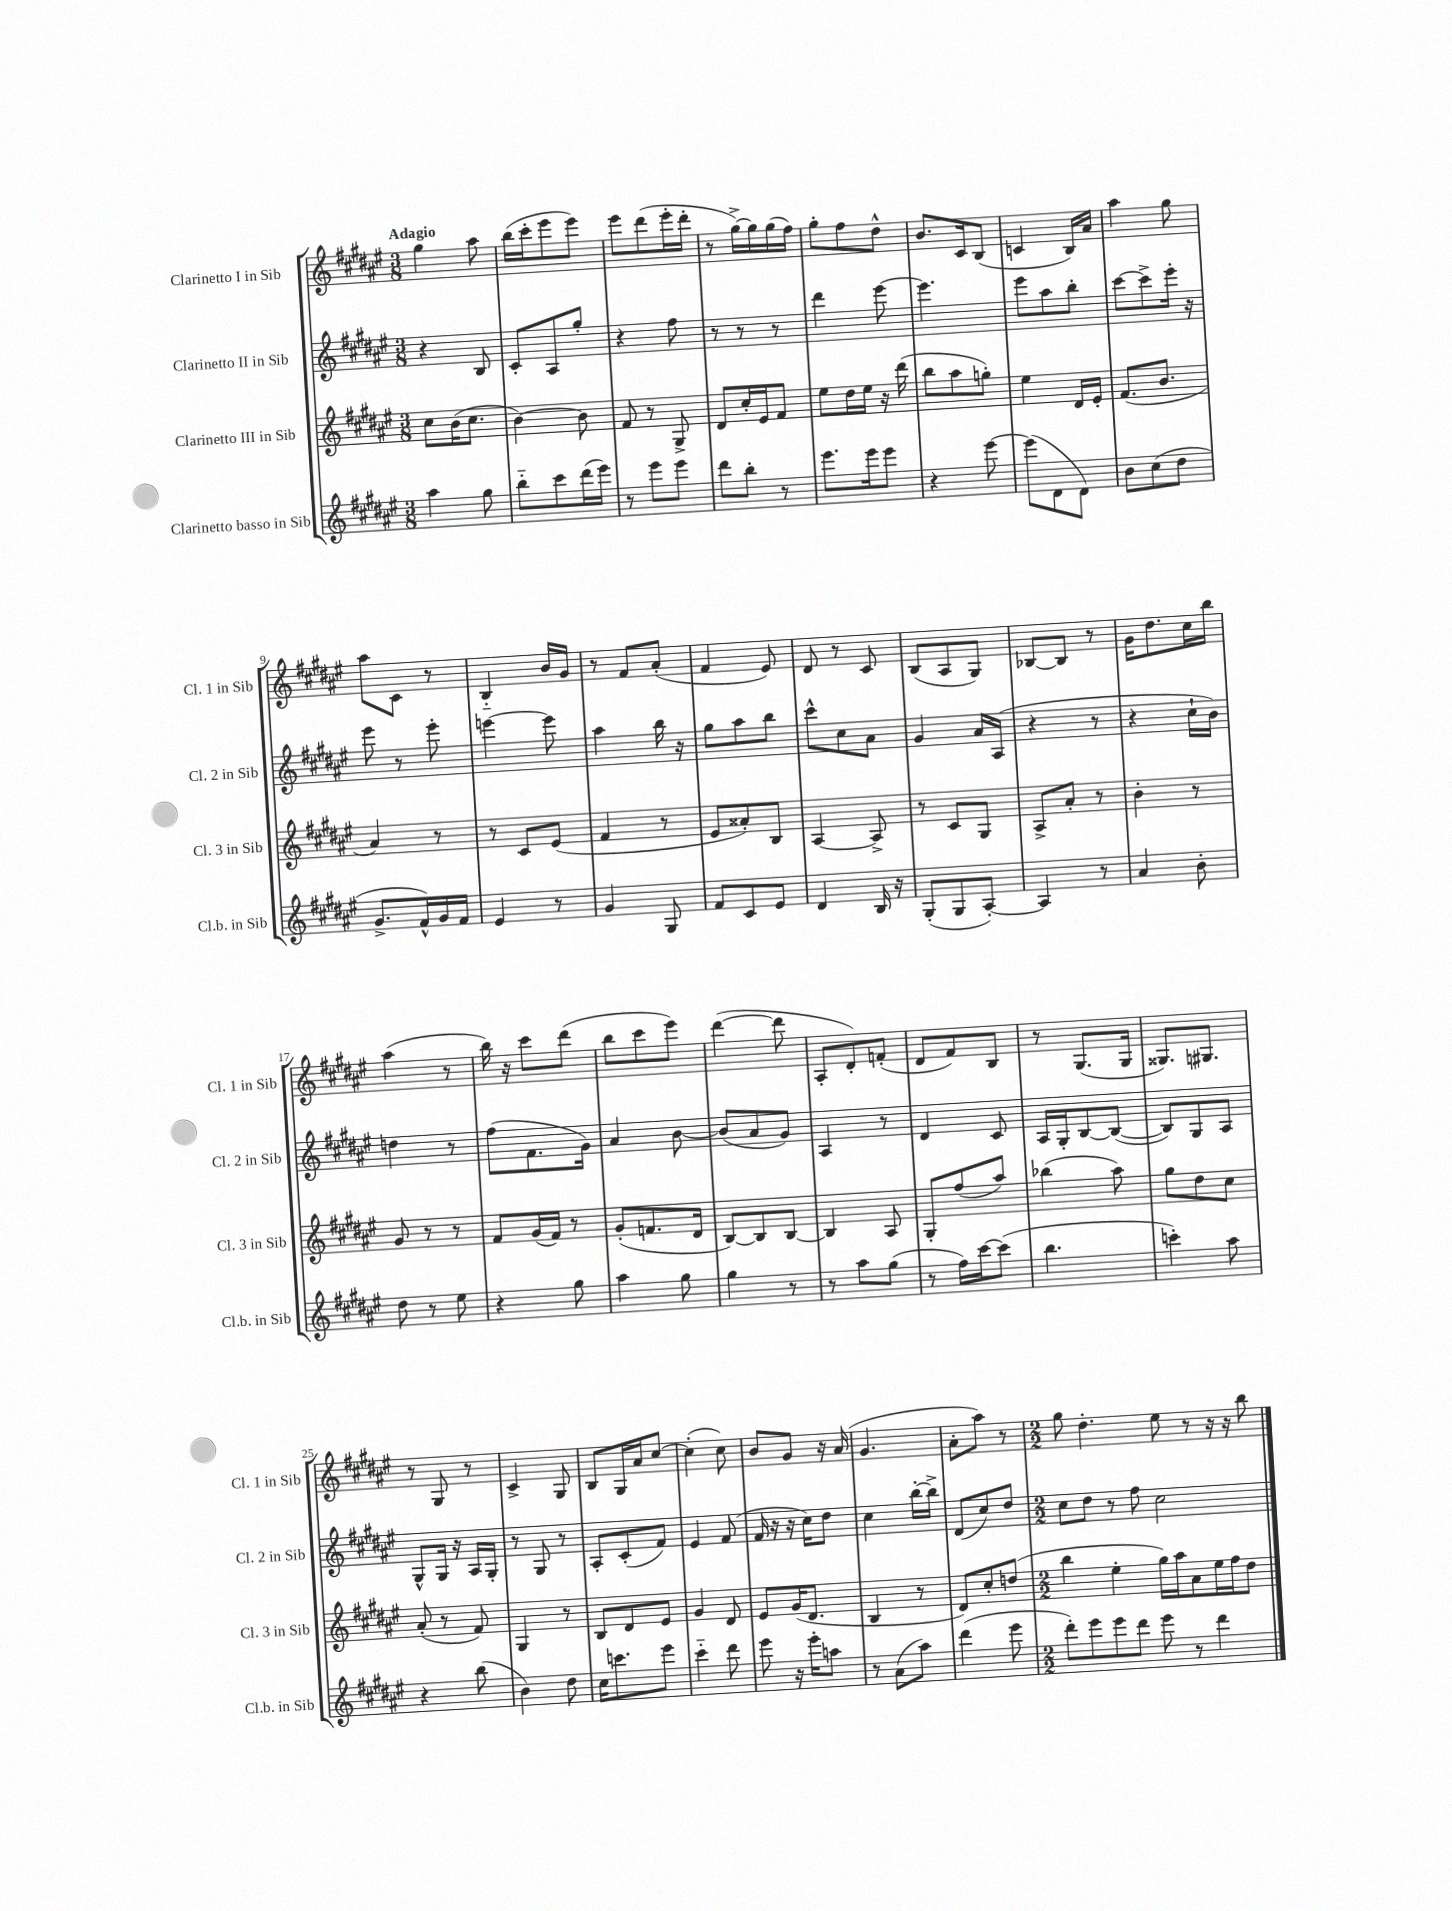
<<
\new StaffGroup <<
\new Staff = "s0" \with { instrumentName = "Clarinetto I in Sib" shortInstrumentName = "Cl. 1 in Sib" } {
    \clef treble \key fis \major \numericTimeSignature \time 3/8 \tempo "Adagio"
    gis''4 ais''8 |
    b''16( cis'''16-. eis'''8 eis'''8) |
    eis'''8 dis'''8( eis'''16-. dis'''16-. |
    r8 gis''16~->) gis''16 gis''16( fis''16) |
    gis''8-. fis''8 dis''8-^ |
    b'8. cis'16 b8( |
    c'4 b16) ais'16 |
    ais''4 gis''8 |
    ais''8 cis'8 r8 |
    b4-_ b'16 gis'16 |
    r8 fis'8 ais'8-.( |
    fis'4 eis'8) |
    dis'8 r8 cis'8 |
    b8( ais8 gis8) |
    bes8~ bes8 r8 |
    gis'16 dis''8. cis''16 b''16 |
    ais''4( r8 |
    b''16) r16 cis'''8 dis'''8( |
    b''8 cis'''8 eis'''8) |
    dis'''4~( dis'''8 |
    ais8-. dis'8-.) f'8-.( |
    dis'8 fis'8) b8 |
    r8 gis8.( gis16 |
    gisis8.) gis8. |
    r8 gis8 r8 |
    cis'4-> gis8 |
    b8 gis16 ais'16 cis''8~ |
    cis''4-.( cis''8) |
    b'8 gis'8 r16 ais'16( |
    gis'4. |
    ais'8-. ais''8) r8 |
    \numericTimeSignature \time 2/2 gis''8 dis''4.-. eis''8 r8 r16 r16 b''8 \bar "|." |
}
\new Staff = "s1" \with { instrumentName = "Clarinetto II in Sib" shortInstrumentName = "Cl. 2 in Sib" } {
    \clef treble \key fis \major \numericTimeSignature \time 3/8
    r4 b8 |
    cis'8-. ais8 gis''8-. |
    r4 fis''8 |
    r8 r8 r8 |
    dis'''4 eis'''8~ |
    eis'''4. |
    eis'''8 ais''8 b''8-. |
    cis'''8~ cis'''8-> eis'''16-. r16 |
    eis'''8 r8 eis'''8-. |
    e'''4~ e'''8 |
    ais''4 b''16 r16 |
    gis''8 ais''8 b''8 |
    cis'''8-^ cis''8 ais'8 |
    gis'4 ais'16 ais16( |
    r4 r8 |
    r4 cis''16-! b'16) |
    d''4 r8 |
    fis''8( fis'8. gis'16) |
    ais'4 b'8~ |
    b'8( ais'8 gis'8) |
    ais4 r8 |
    dis'4 cis'8 |
    ais16 gis16-. b8~ b8~( |
    b8) gis8 ais8 |
    gis8-^ gis16 r16 ais16 gis16-. |
    r8 gis8 r8 |
    ais8-. cis'8-.( fis'8) |
    eis'4 fis'8( |
    fis'16 r16 r16 cis''16) dis''8 |
    cis''4 b''16~-. b''16-> |
    dis'8( cis''8) dis''8 |
    \numericTimeSignature \time 2/2 cis''8 dis''8 r8 fis''8 cis''2 \bar "|." |
}
\new Staff = "s2" \with { instrumentName = "Clarinetto III in Sib" shortInstrumentName = "Cl. 3 in Sib" } {
    \clef treble \key fis \major \numericTimeSignature \time 3/8
    cis''8 b'16( cis''8. |
    b'4~) b'8 |
    fis'8 r8 gis8-> |
    dis'8 cis''16-. eis'16 fis'8 |
    eis''8 dis''16 eis''16 r16 dis'''16( |
    b''8 ais''8 g''8-.) |
    eis''4 dis'16 eis'16-. |
    fis'8.( b'8. |
    ais'4) r8 |
    r8 cis'8 eis'8( |
    fis'4 r8 |
    eis'8 aisis'8-.) b8 |
    ais4~ ais8-> |
    r8 cis'8 gis8 |
    ais8-> ais'8-. r8 |
    b'4-. r8 |
    gis'8 r8 r8 |
    fis'8 gis'16( fis'16) r8 |
    gis'8-.( f'8. dis'16 |
    b8~) b8 b8~ |
    b4 ais8 |
    gis8-. fis''8( ais''8) |
    bes''4( ais''8) |
    gis''8 dis''8 cis''8 |
    ais'8-.( r8 fis'8) |
    gis4 r8 |
    b8 dis'8 eis'8 |
    gis'4 dis'8 |
    eis'8 gis'16( dis'8. |
    b4 r8 |
    dis'8) cis''8-. d''8( |
    \numericTimeSignature \time 2/2 b''4 eis''4-. gis''16) ais''16 ais'8 eis''16 fis''16 dis''8 \bar "|." |
}
\new Staff = "s3" \with { instrumentName = "Clarinetto basso in Sib" shortInstrumentName = "Cl.b. in Sib" } {
    \clef treble \key fis \major \numericTimeSignature \time 3/8
    ais''4 gis''8 |
    b''8-_ cis'''8 dis'''16( eis'''16) |
    r8 eis'''8 eis'''8 |
    dis'''8 b''8-. r8 |
    eis'''8. eis'''16 eis'''8 |
    r4 eis'''8~ |
    eis'''8( dis'8 dis'8) |
    b'8 cis''8( dis''8 |
    gis'8.-> fis'16-^) gis'16 fis'16 |
    eis'4 r8 |
    gis'4 gis8 |
    fis'8 cis'8 eis'8 |
    dis'4 b16 r16 |
    gis8-.( gis8 ais8~-.) |
    ais4 r8 |
    ais'4 b'8-. |
    dis''8 r8 eis''8 |
    r4 gis''8 |
    ais''4 gis''8 |
    gis''4 r8 |
    r8 ais''8 gis''8( |
    r8 fis''16) cis'''16~ cis'''8( |
    b''4. |
    c'''4-.) ais''8 |
    r4 b''8( |
    b'4) dis''8 |
    cis''16 c'''8. eis'''8 |
    cis'''4-_ dis'''8 |
    eis'''8 r16 eis'''16-. a''8 |
    r8 ais'8( ais''8) |
    dis'''4( eis'''8 |
    \numericTimeSignature \time 2/2 dis'''8-.) eis'''8 eis'''8 dis'''8 eis'''8 r8 dis'''4 \bar "|." |
}
>>
>>
